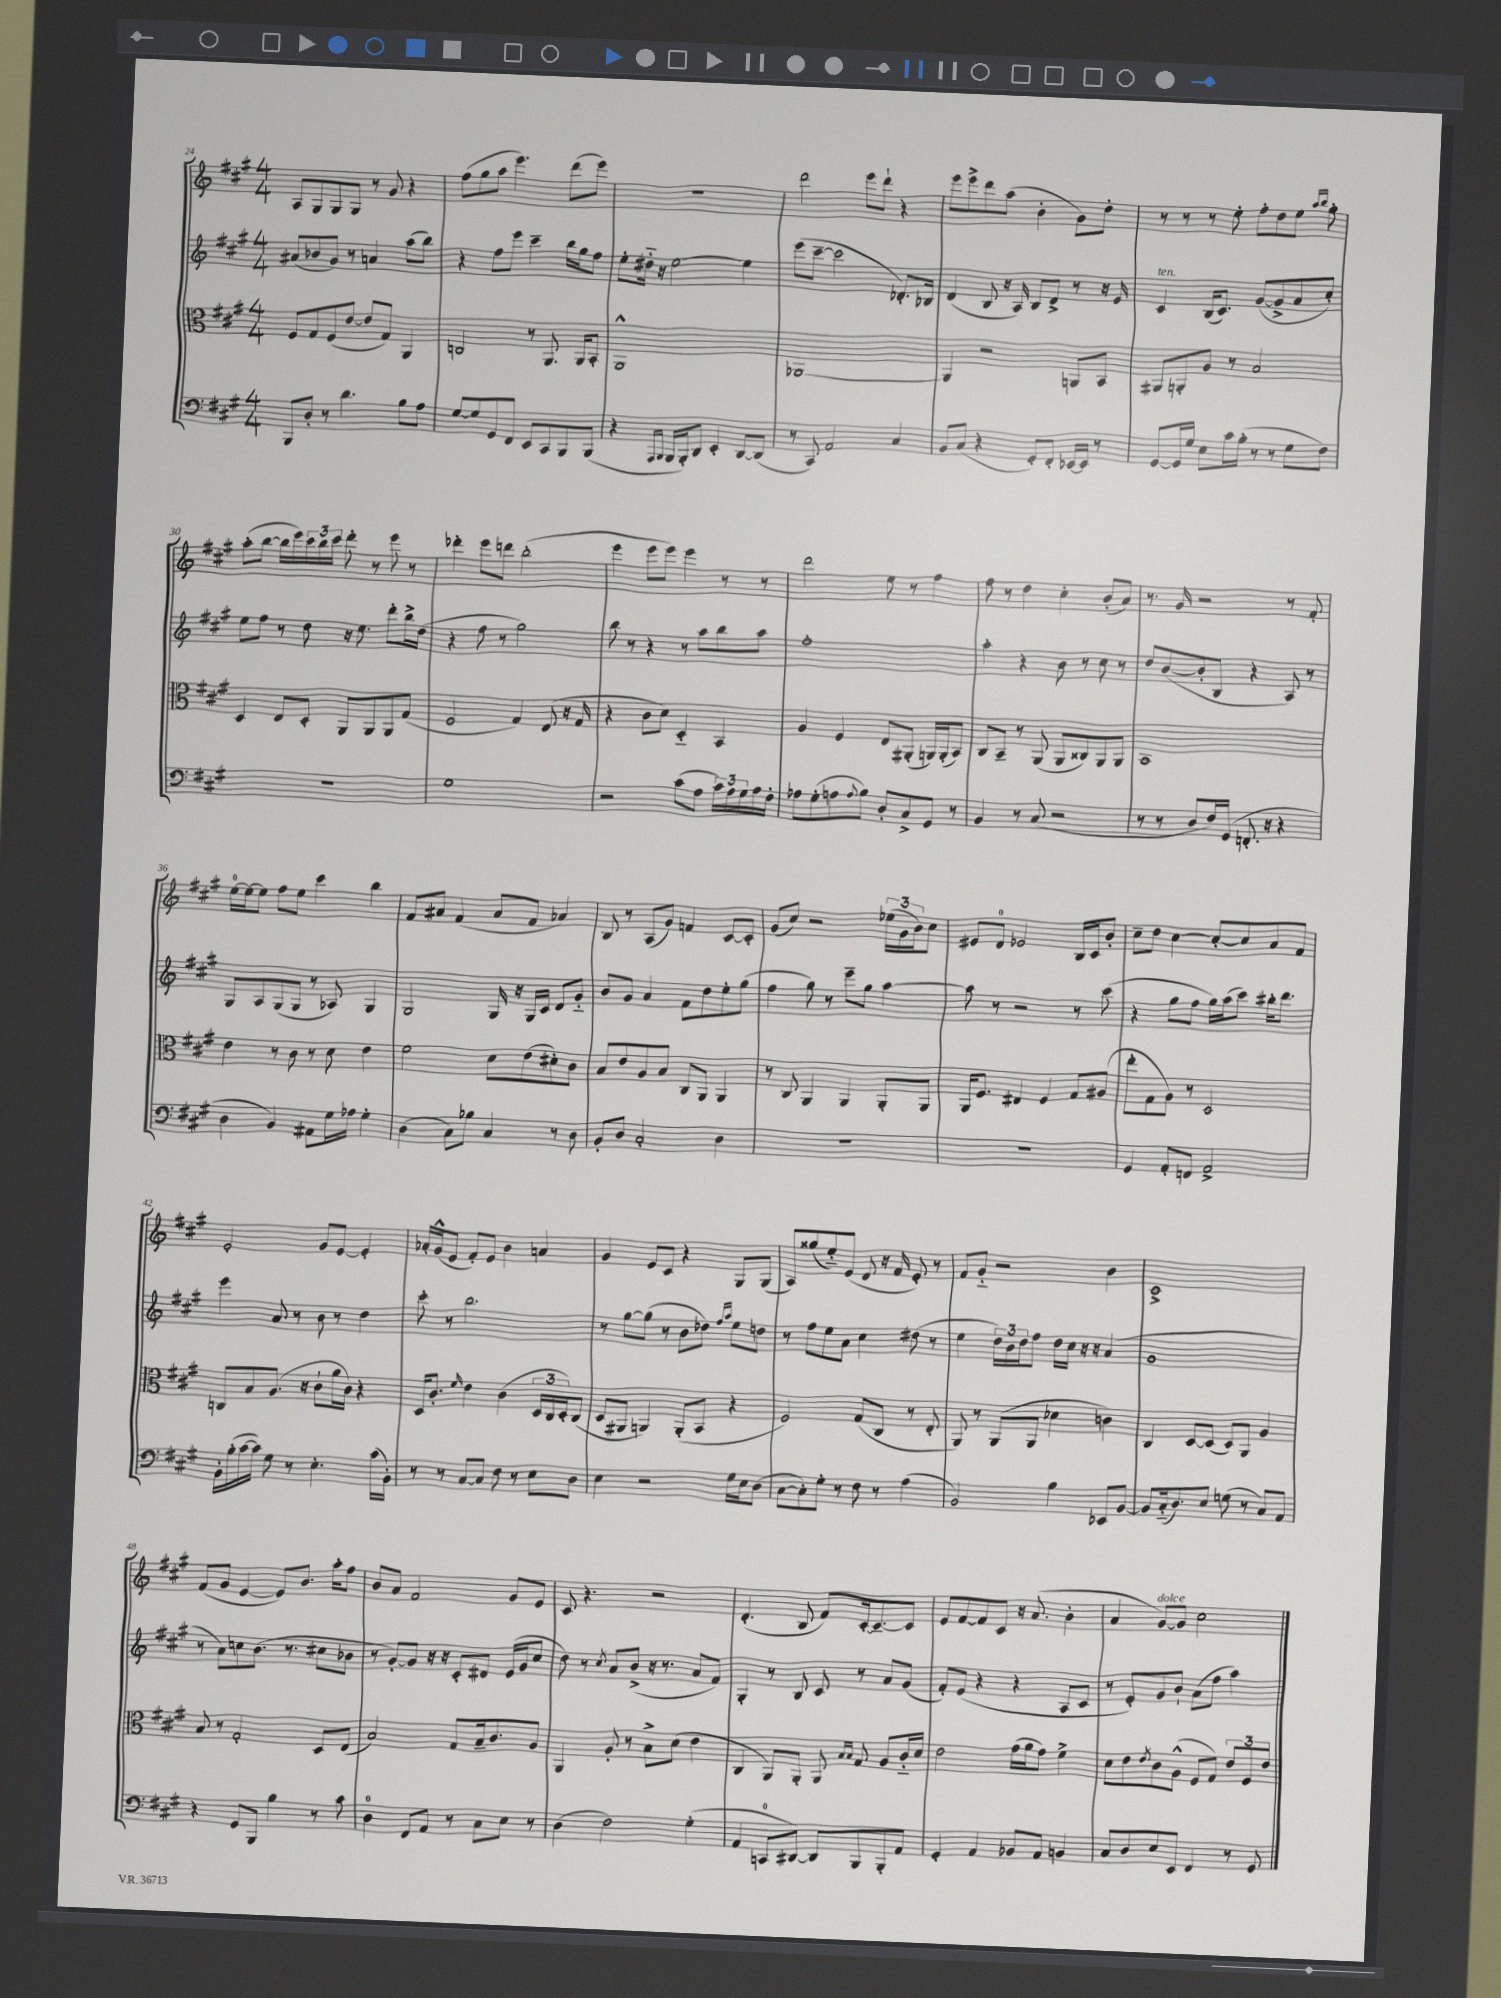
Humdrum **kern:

**kern	**kern	**kern	**kern
*staff4	*staff3	*staff2	*staff1
*clefF4	*clefC3	*clefG2	*clefG2
*k[f#c#g#]	*k[f#c#g#]	*k[f#c#g#]	*k[f#c#g#]
*M4/4	*M4/4	*M4/4	*M4/4
8BBB	8F#	(8a#	8A
8D'	8G#	8b-	8G#
8r	(8F#	8g#)	8G#
4.d	[8e	8r	8G#
.	8e]	4a	8r
.	8G#)	.	8g#
8B	4AA	(8aa	4r
8A	.	8bb)	.
=	=	=	=
[8G#	2C	4r	(8ff#
8G#]	.	.	8gg#
8GG#	.	8ff#	8aa
8FF#	.	8eee	4.eee)
8EE	8r	4ccc#~	.
8CC#	8.AA	.	.
8BBB	.	16bb	(8ddd
.	16AA	16gg#	.
(8BBB	8BB'	8ff#	8eee)
=	=	=	=
4r	1AA^^	8ee'	1r
.	.	16dd#'~	.
.	.	16r	.
16qqAAA	.	.	.
16qqBBB	.	.	.
16BBB	.	[2ee	.
16BBB')	.	.	.
8DD	.	.	.
4EE'	.	.	.
[8DD	.	4ee]	.
(8DD]	.	.	.
=	=	=	=
8r	[1AA-	(8eee	2ddd
8CC#)	.	[8ccc#~	.
2AA	.	2ccc#]	.
.	.	.	8eee
.	.	.	8ddd`
4C#	.	8.d-')	4r
.	.	16B-	.
=	=	=	=
8BB	4AA-]	(4d	8eee
(8C#	.	.	8eee^
4r	2r	8B	8ddd
.	.	16r	(8aa
.	.	16A)	.
8GG#')	.	8B	4b'
8FF#'	.	8d^	.
[16EE-	8AA	8r	8g#)
16EE-]	.	.	.
8r	8BB	16r	8dd'
.	.	16e	.
=	=	=	=
[8GG#	8AA#	4c#	8r
16GG#]	8AA'	.	8r
16G#	.	.	.
8E	8A	(16B	8r
.	.	8.c#)	.
16c#	8r	.	8ee'
(16B'	.	.	.
8r	2B	([8g#	8ff#'
8r	.	8g#^]	8dd
8G#	.	8a	8ee
.	.	.	16qqaa
.	.	.	16qqbb
8F#)	.	8cc#')	8gg#'
=	=	=	=
1r	4D	8ee	(8aa'
.	.	8ff#	[8bb
.	8E	8r	16bb]
.	.	.	16eee)
.	8D'	8dd	24ccc#
.	.	.	24bb
.	.	.	24ccc#
.	8AA	16r	8ddd'
.	.	8.ee	.
.	8AA	.	8r
.	8AA	8ddd'	8eee
.	(8G#	16bb^	8r
.	.	(16dd	.
=	=	=	=
1G#	2F#	4r	4ddd-'
.	.	8ff#	8eee
.	.	8r	8ddd
.	4G#)	2gg#)	(2bb'
.	(8E	.	.
.	16r	.	.
.	16G#	.	.
=	=	=	=
2r	4r	8bb	4eee
.	.	8r	.
.	8c#	4r	8eee
.	8d)	.	8eee)
(8c#	4D'~	8r	4eee
8A	.	8aa	.
24c#)	4BB	8bb	8r
24A	.	.	.
24G#	.	.	.
16A	.	8aa	8r
16F#'	.	.	.
=	=	=	=
8A-	4A	1ff#'	2ddd
(8G#'	.	.	.
8A	4F#	.	.
8qqA	.	.	.
8B)	.	.	.
8D'	8E	.	8ee
8C#^	(8AA#'	.	8r
8GG#	16AA)	.	4ff#
.	(16AA'	.	.
8r	8BB)	.	.
=	=	=	=
4BB	8C#	4aa'	8ff#
.	8BB~	.	8r
8r	8r	4r	4dd
(8C#	(8AA	.	.
2r	8AA	8b	4cc#'
.	8C##)	8r	.
.	8AA	8cc#	(8b'
.	8AA	8r	8a)
=	=	=	=
8r	1BB	8dd	8.r
8r	.	([8b	.
.	.	.	16g#
8D	.	8b']	2r
16F#)	.	8B	.
(16GG#	.	.	.
8.FF'	.	4r	.
16r	.	.	.
4r	.	8A)	8r
.	.	8r	8f#'
=	=	=	=
4D	4e	8G#	[16ee
.	.	.	16ee_
.	.	8A	8ee]
4BB)	8r	(8G#	8ff#
.	8c#	8G#	8ee
8AA#	8r	8r	4ccc#
16G#	8d	8A-)	.
16A-	.	.	.
4G#'	4e	4G#	4bb
=	=	=	=
(4D	2f#	2G#	8f#
.	.	.	8a#
8C#)	.	.	(4f#
8B-	.	.	.
4C#	8d	16G#	8a#
.	.	16r	.
.	(8e	16G#	8f#
.	.	16c#	.
8r	8d#')	8d	4a-)
8D	8c#	8g#'~	.
=	=	=	=
8BB'	8B	8b	8B
8D	8e	8g#	8r
2C#'	8A	4a	(8A
.	8B	.	8g#)
.	8C#	8f#	4f
.	8AA	8dd	.
4D	4AA	8ee'	[8c#
.	.	(8gg#	8c#']
=	=	=	=
1r	8r	4ff#	(8g#
.	8C#	.	8cc#)
.	4AA	8gg#)	2r
.	.	8r	.
.	4AA	8eee~	.
.	.	8gg#	.
.	8AA'	[4aa	(24ee-
.	.	.	24g#
.	.	.	24b)
.	8AA	.	8cc#
=	=	=	=
1r	16AA	8aa]	8e#
.	8.F#	.	.
.	.	8r	8d
.	4E#	2r	2e-
.	4F#	.	.
.	8G#	8r	16B
.	.	.	16c#
.	(8A#	(8ccc#	8b'
=	=	=	=
4GG#	8ee'	4r	8cc#~
.	8G#	.	8dd
8AA'	8A)	8gg#	[4cc#
8FF	8r	8ff#	.
2AA^	2D	16gg#)	8cc#'_
.	.	(16aa	.
.	.	8ccc#)	8cc#]
.	.	16bb#'	8a
.	.	8.ddd	.
.	.	.	8f#
=	=	=	=
16BB'	8C	4eee	2e'
(16B'	.	.	.
[16c#	8B	.	.
16c#])	.	.	.
8G#	(8.A	8a	.
8r	.	8r	.
.	16r	.	.
4.E'	8c#`	8b	8g#
.	16a	8r	[8e
.	16c#)	.	.
.	4r	4dd	4e']
(16c#	.	.	.
16BB')	.	.	.
=	=	=	=
8r	16D	8ccc#'	16a-'
.	8.c#'	.	(16g#^^
8r	.	8r	8e
.	16qqf#	.	.
[8C#	4e	2.bb	8f#')
8C#]	.	.	8e
8F#	(4c#	.	4b
8r	.	.	.
8E	24D	.	4a
.	24C#	.	.
.	24D')	.	.
8D	(8C#	.	.
=	=	=	=
4E	8D	8r	4g#
.	8AA#	[8gg#	.
2r	4AA)	(8gg#]	8e
.	.	8r	8c#
.	(8AA'	8b	4r
.	8BB	8dd-)	.
.	.	16qqff#	.
.	.	16qqaa	.
16G#	4r	8ee	8G#
16E	.	.	.
(8D	.	8dd	(8G#
=	=	=	=
[8C#	2F#)	8r	8A)
8C#'])	.	8ff#	(8gg##
8G#'	.	8ee	8ee'~)
8r	.	8a	(8e
8F#	(8G#	4cc#	8d
8r	8C#	.	16r
.	.	.	16f#
(4A	8r	(8dd#	8e')
.	8E'	8r	8r
=	=	=	=
2BB)	8AA)	4ee	8f#
.	8r	.	8g#'~
.	(8AA	24dd)	2r
.	.	24b	.
.	.	24dd	.
.	8AA	8ff#	.
4B	4d-	16dd	.
.	.	16cc#	.
.	.	16r	.
.	.	16r	.
8EE-	4c)	(4a	4b
[8BB	.	.	.
=	=	=	=
8BB]	4C#	1g#	1c#^
(16C#'~	.	.	.
8.D)	.	.	.
.	[8D	.	.
8E	(8D]	.	.
(8G	8D)	.	.
8r	8AA	.	.
8C#)	4A	.	.
8AA	.	.	.
=	=	=	=
4r	8B	8r	(8f#
.	8r	8a)	8g#
8GG#	2G#'	8cc	[4e
8BBB	.	(8.b	.
4B	.	.	8e])
.	.	8.r	.
.	.	.	8.b
8r	8D	8cc#	.
.	.	.	16aa'
8c#	(8E	8b-	8ff#
=	=	=	=
4D	2B)	8r	8b
.	.	[8g#')	8a
8FF#	.	8g#]	2f#
8AA	.	16r	.
.	.	16r	.
8r	8G#	8c#'	.
8C#	16B~	8d#	.
.	8.c#	.	.
8E	.	(16e	8g#
.	.	16g#	.
8r	8A	8cc#	8e
=	=	=	=
(4D	4AA	8dd)	8c#
.	.	8r	4.r
.	.	8qcc#	.
2F#)	8A'	8a	.
.	8r	(8b^	.
.	8B^	16r	2r
.	.	8.r	.
.	(8d	.	.
(4G#'	4e	8a	.
.	.	8f#)	.
=	=	=	=
4AA	4C#	4G#'	(4.d'
8CC	8AA)	8r	.
[8DD#)	8AA'	8B	8B
8DD#]	8AA	8c#	8f#)
.	16qqB	.	.
.	16qqB	.	.
8BBB	8G#	8r	[16c#'
.	.	.	8.c#~_
8BBB'	8A	8a	.
8AA	16c#'~	(8g#	8c#]
.	16d	.	.
=	=	=	=
4GG#'	2e	8f#')	8e
.	.	(8e	[8f#
4AA	.	4r	8f#]
.	.	.	8c#
8BB-	(16g#	4r	16r
.	16a	.	(8.a
8AA	8g#)	.	.
4BB	4f#^	8A	4b'
.	.	8c#	.
=	=	=	=
8C#	8d	8r	4a
8D	8e	8e')	.
.	8qe	.	.
8E	8c#	8g#	[8g#)
8EE	(8A^^	8b`	8g#]
4FF#	8F#	(8a	2cc#
.	8G#)	8ff#	.
8r	12e	4aa)	.
.	12F#	.	.
8GG#	.	.	.
.	12e	.	.
==	==	==	==
*-	*-	*-	*-
